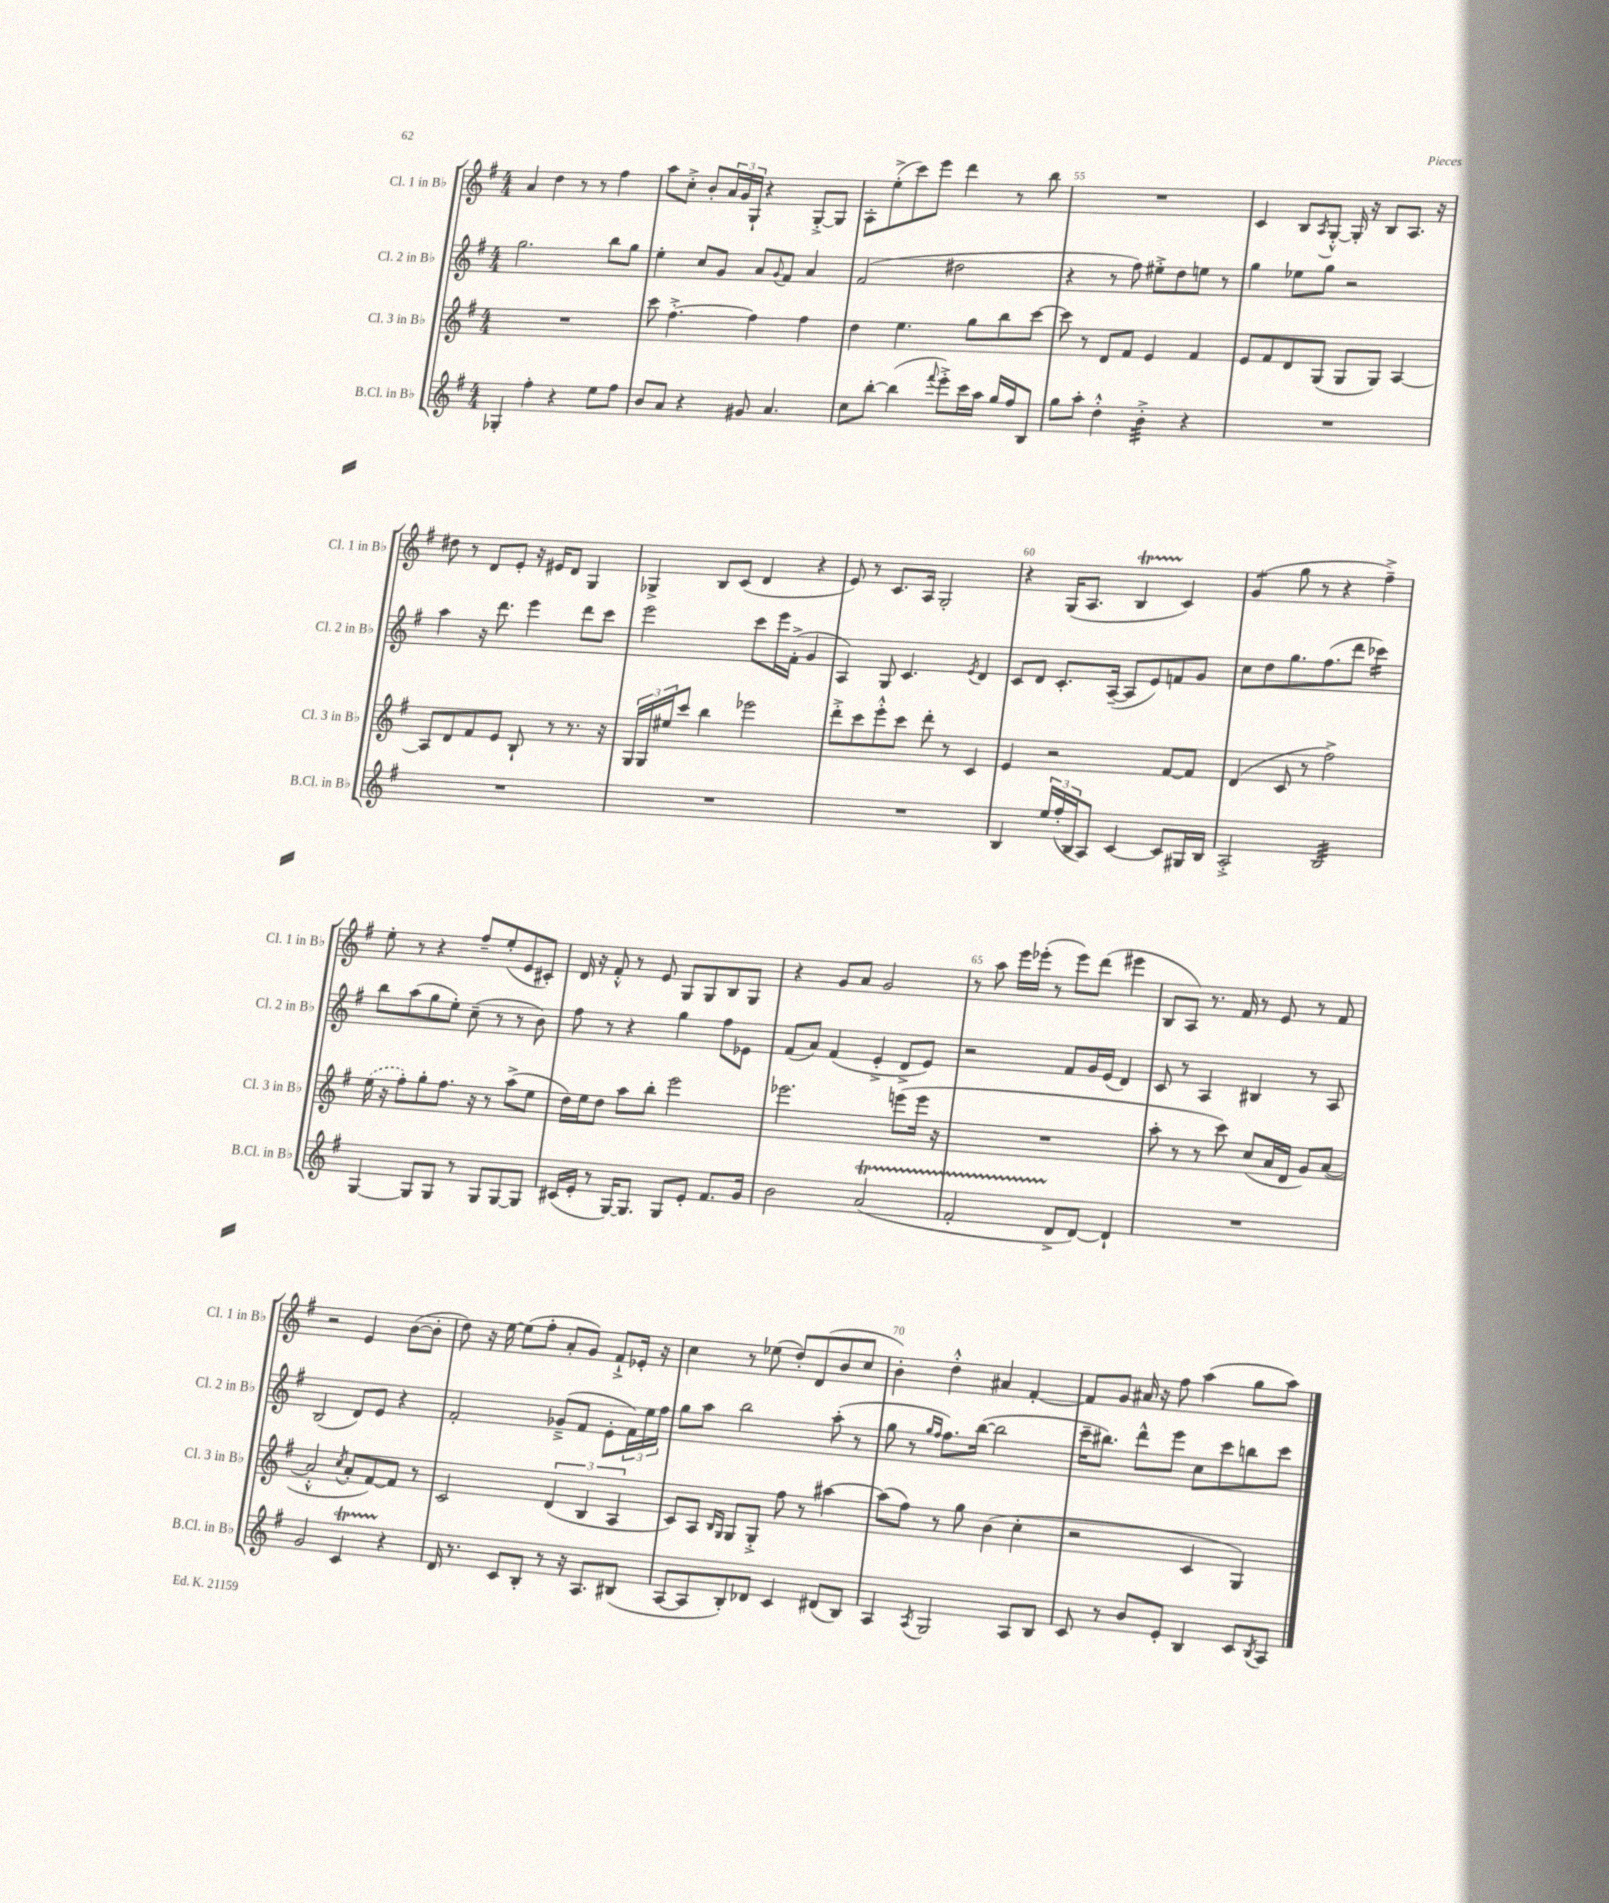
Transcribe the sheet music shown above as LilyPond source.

<<
\new StaffGroup <<
\new Staff = "s0" \with { instrumentName = "Cl. 1 in Bb" shortInstrumentName = "Cl. 1 in Bb" } {
    \clef treble \key g \major \numericTimeSignature \time 4/4
    a'4 d''4 r8 r8 fis''4 |
    a''8 c''8-.-> b'8-. \tuplet 3/2 { a'16 g'16 g16-! } r4 g8~-.-> g8 |
    a8-. e''8-.->( c'''8) e'''8 d'''4 r8 b''8 |
    R1 |
    c'4 b8 \acciaccatura { a8 } g8~-.-^ g16-. r16 b8 a8. r16 |
    dis''8 r8 d'8 e'8-. r16 eis'16 d'8 g4 |
    ges4-> b8 c'8( d'4 r4 |
    e'8) r8 c'8. a16 g2-. |
    r4 g16( a8. b4\startTrillSpan c'4\stopTrillSpan) |
    g'4:8( g''8 r8 r4 fis''4--->) |
    e''8-. r8 r4 fis''8-- e''8-.( e'8 cis'8-.) |
    d'16 r16 fis'8-.-^ r8 e'8 g8 g8 b8 g8 |
    r4 g'8 a'8 g'2 |
    r8 a''8 e'''16 ees'''16-.( r8 ees'''8) d'''8( eis'''4 |
    b8 a8) r8. fis'16 r8 e'8 r8 fis'8 |
    r2 e'4 b'8~( b'8-. |
    d''8) r16 e''16~ e''8( fis''8-. a'8-. g'8) fis'8-!-> ees'16-. r16 |
    c''4 r8 ees''8( d''8-.) d'8( b'8 c''8 |
    b'4-.) d''4-.-^ ais'4 fis'4~-. |
    fis'8 g'8 ais'16 r16 fis''8 a''4( g''8 a''8) \bar "|." |
}
\new Staff = "s1" \with { instrumentName = "Cl. 2 in Bb" shortInstrumentName = "Cl. 2 in Bb" } {
    \clef treble \key g \major \numericTimeSignature \time 4/4
    g''2. b''8 g''8 |
    e''4-. c''8 g'8 a'8 \appoggiatura { g'8 } fis'8 a'4 |
    fis'2( dis''2 |
    r4 r8 fis''8) eis''8-.-> d''8 e''8 r8 |
    g''4 ees''8 g''8 r2 |
    a''4 r16 d'''8. e'''4 d'''8 c'''8 |
    e'''2 c'''8 e'''16 fis'16-.->( g'4 |
    a4) g8 c'4. \acciaccatura { e'8 } d'4 |
    c'8 d'8 c'8.-. a16~--( a8 e'8) f'8 g'8 |
    c''8 d''8 g''8. fis''8.( d'''8 ces'''4:16) |
    b''8 a''8( g''8 e''8-.) c''8--( r8 r8 b'8) |
    fis''8 r8 r4 g''4 fis''8 ees'8 |
    fis'8( a'8) fis'4( e'4-.-> d'8-> e'8) |
    r2 fis'8 g'16 e'16( d'4) |
    c'8 r8 a4 bis4 r8 a8 |
    b2( d'8) e'8 r4 |
    fis'2-. ges'8--->( fis'8 e'8-. \tuplet 3/2 { fis'16) e''16 fis''16 } |
    g''8 a''8 b''2 a''8-.( r8 |
    g''8 r8 \grace { g''16 fis''16 } fis''8.) b''16~( b''2 |
    c'''16-- bis''8.) d'''8-^ e'''8 c''8 c'''8 b''8 c'''8 \bar "|." |
}
\new Staff = "s2" \with { instrumentName = "Cl. 3 in Bb" shortInstrumentName = "Cl. 3 in Bb" } {
    \clef treble \key g \major \numericTimeSignature \time 4/4
    R1 |
    c'''8 fis''4.~-.-> fis''4 fis''4 |
    d''4 e''4. g''8 b''8 c'''8~ |
    c'''8 r8 d'8 fis'8 e'4 fis'4 |
    e'8 fis'8 d'8 g8( g8 g8) a4~ |
    a8 d'8 fis'8 e'8 b8-! r8 r8. r16 |
    \tuplet 3/2 { g16 g16 eis''16 } c'''8 b''4 ees'''2 |
    d'''8-.-> c'''8 e'''8-.-^ c'''8 d'''8-. r8 c'4 |
    e'4 r2 fis'8~ fis'8 |
    d'4( c'8 r8 fis''2->) |
    \once \slurDashed e''16( r16 fis''8-.) g''8-. fis''8. r16 r8 a''8->( e''8 |
    d''16) e''16 d''8 a''8 b''8-. e'''2 |
    ees'''2. e'''8( e'''16 r16 |
    R1 |
    a''8-. r8 r8 c'''8) c''8( a'16 d'16 g'8) a'8~( |
    a'2-.-^ \acciaccatura { c''8 } a'8-. fis'8~) fis'8 r8 |
    c'2 \tuplet 3/2 { d'4( b4 a4 } |
    c'8) a8 \grace { b16 g16 } g8 g8-.-> fis''8 r8 ais''4~ |
    ais''8( fis''8) r8 g''8 b'4( c''4-. |
    r2 c'4 g4) \bar "|." |
}
\new Staff = "s3" \with { instrumentName = "B.Cl. in Bb" shortInstrumentName = "B.Cl. in Bb" } {
    \clef treble \key g \major \numericTimeSignature \time 4/4
    ges4-. fis''4-. r4 e''8 fis''8 |
    b'8 a'8 r4 gis'8 a'4. |
    c''8 b''8~-. b''4( \appoggiatura { fis'''8 } e'''8-.->) c'''16 a''16 g''16 fis''16 b8 |
    g''8 a''8-. d''4-.-^ b'4:32-.-> r4 |
    R1 |
    R1 |
    R1 |
    R1 |
    b4 \tuplet 3/2 { e''16 fis''16-.( b16 } a8) c'4~ c'8 gis16 b16 |
    a2-.-> b2:32 |
    g4~ g8 g8 r8 g8 g8~ g8 |
    cis'16( e'16-. r8 g16~) g8. g8 e'8-. fis'8. g'16 |
    b'2 a'2\startTrillSpan( |
    fis'2-. d'8->\stopTrillSpan d'8~) d'4-! |
    R1 |
    g'2 c'4\startTrillSpan r4\stopTrillSpan |
    d'16 r8. c'8 b8-. r8 r16 a8. bis8( |
    a8~ a8 b8-.) des'8 c'4 dis'8( b8) |
    a4 \acciaccatura { a8 } g2 a8 b8 |
    c'8 r8 b'8 e'8-. b4 c'8 \acciaccatura { b8 } a8 \bar "|." |
}
>>
>>
\layout { \context { \Score currentBarNumber = #52 \override BarNumber.break-visibility = ##(#f #t #t) barNumberVisibility = #(every-nth-bar-number-visible 5) } }
